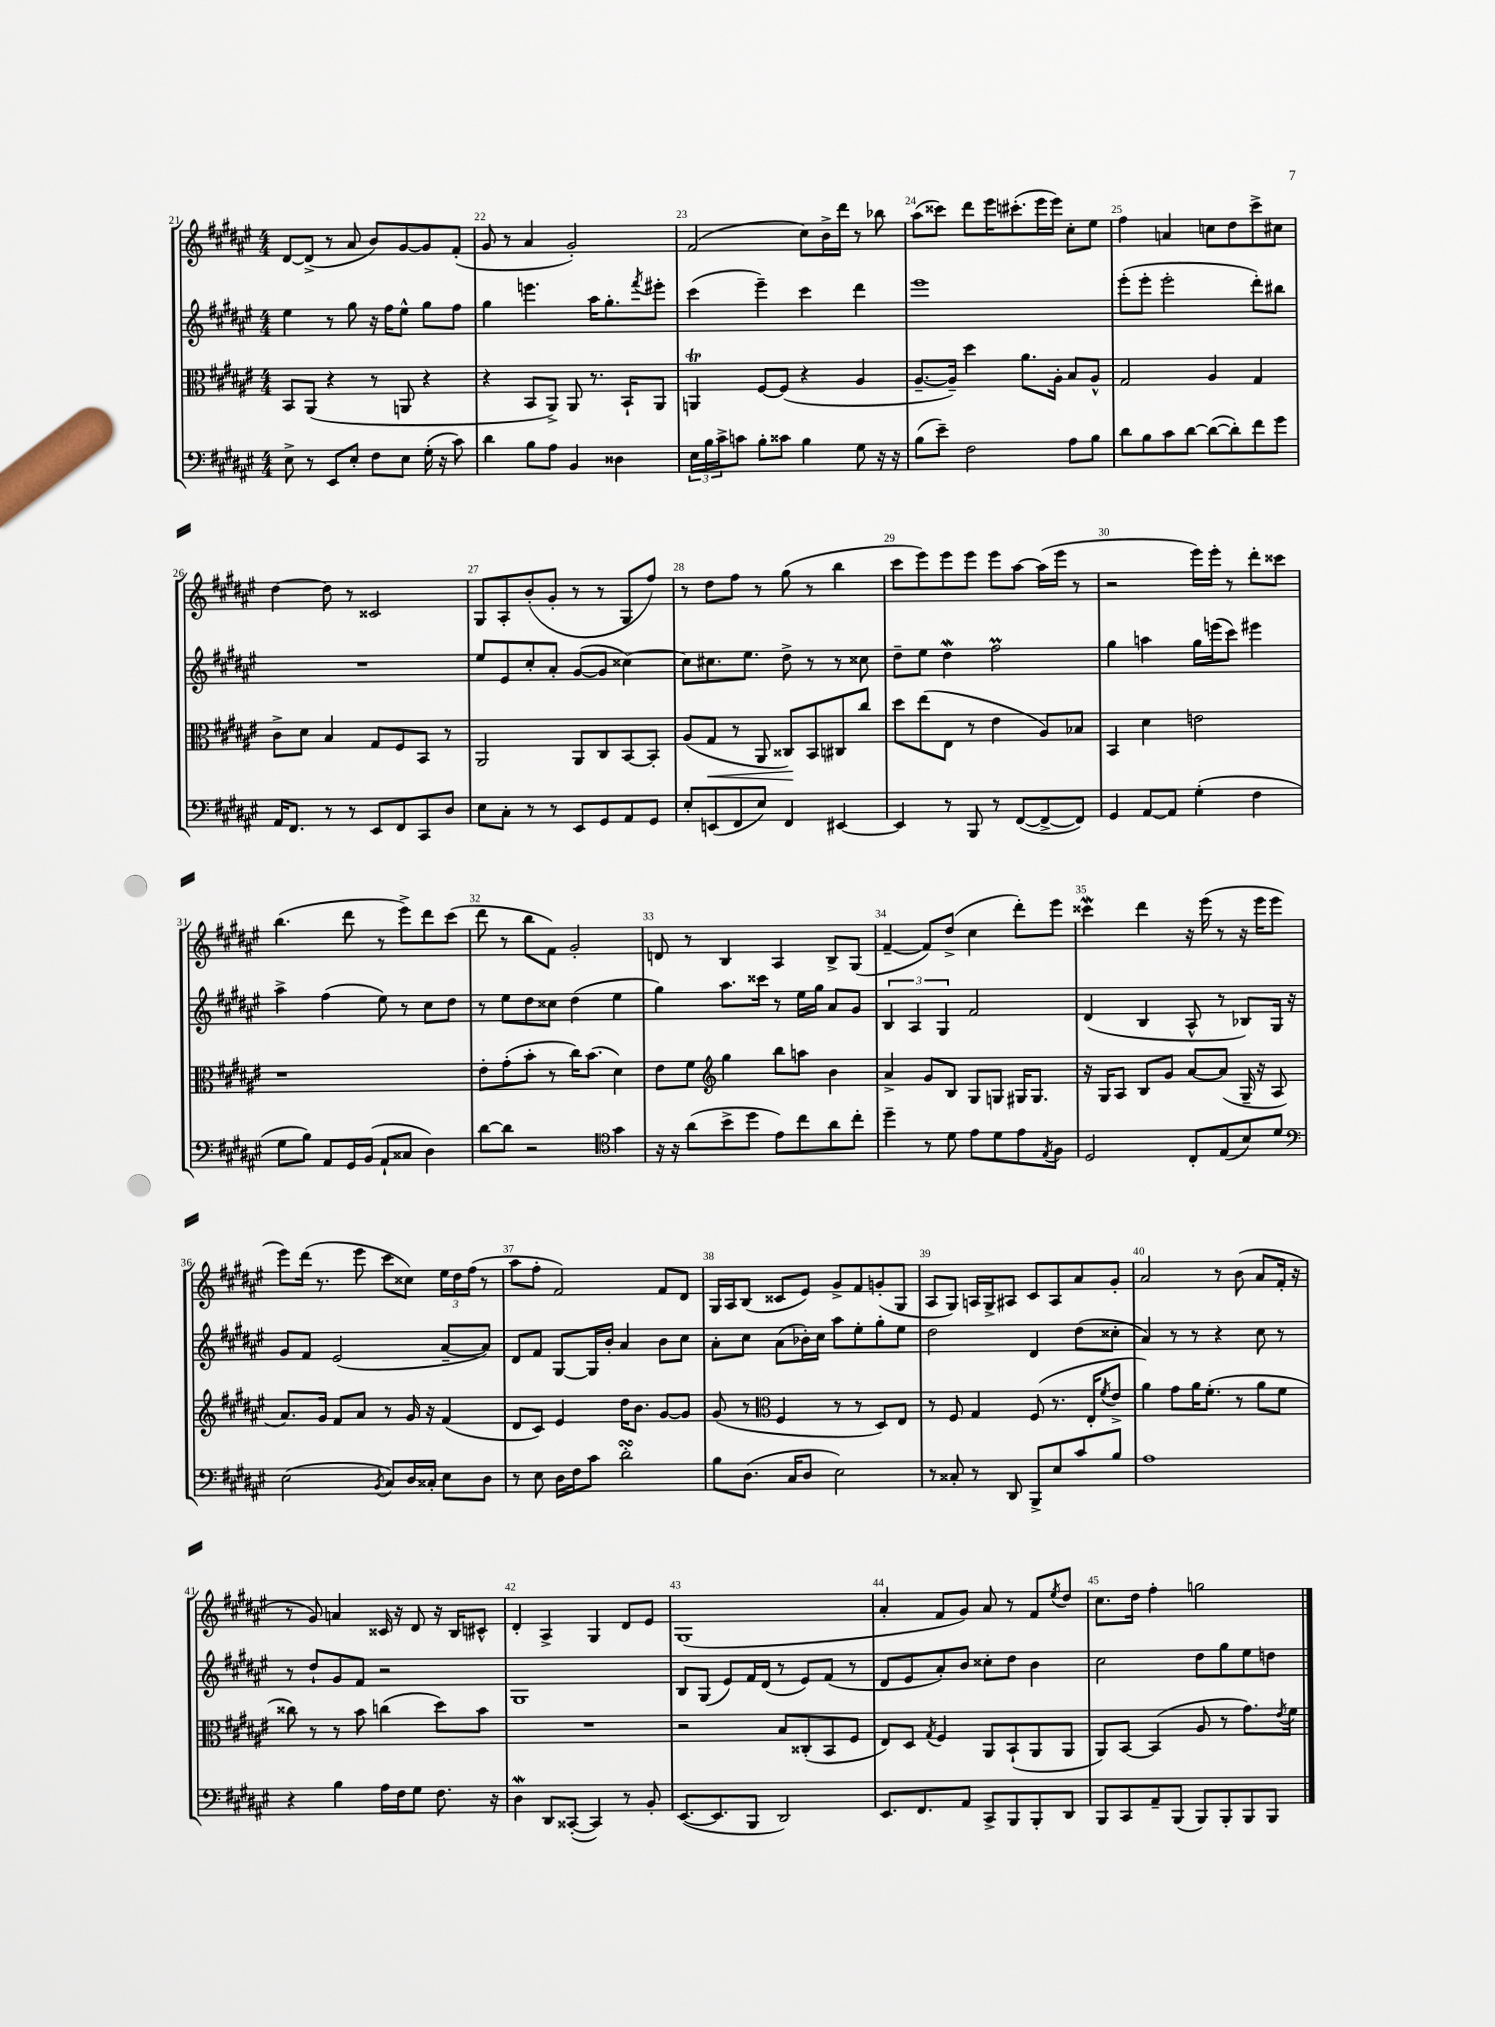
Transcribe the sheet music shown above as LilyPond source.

<<
\new StaffGroup <<
\new Staff = "s0" {
    \clef treble \key fis \major \numericTimeSignature \time 4/4
    dis'8~ dis'8->( r8 ais'8 b'8) gis'8~ gis'8 fis'8-.( |
    gis'8 r8 ais'4 gis'2-.) |
    fis'2( cis''8) b'16-> dis'''16 r8 bes''8 |
    ais''8( cisis'''8) dis'''8 eis'''16 cis'''8.-.( eis'''16 eis'''16) cis''8-. eis''8 |
    fis''4 a'4 c''8 dis''8 cis'''8-> cis''8 |
    dis''4~ dis''8 r8 cisis'2 |
    gis8 ais8-. b'8-.( gis'8-. r8 r8 gis8 fis''8) |
    r8 dis''8 fis''8 r8 gis''8( r8 b''4 |
    cis'''8 eis'''8) eis'''8 eis'''8 eis'''8 ais''8~ ais''16( eis'''16 r8 |
    r2 eis'''16) eis'''16-. r8 dis'''8-. cisis'''8 |
    b''4.( dis'''8 r8 eis'''8->) dis'''8 cis'''8( |
    dis'''8 r8 b''8 fis'8) gis'2-. |
    d'8 r8 b4 ais4 b8-> gis8( |
    fis'4~-- fis'8) dis''8->( cis''4 dis'''8-.) eis'''8 |
    cisis'''4\mordent dis'''4 r16 eis'''16( r8 r16 eis'''16 eis'''8 |
    eis'''8) dis'''16( r8. eis'''8 cis'''8 cisis''8) \tuplet 3/2 { eis''16 dis''16 fis''16( } r8 |
    ais''8 fis''8-. fis'2) fis'8 dis'8 |
    gis16 ais16 b8( cisis'8 eis'8) gis'8-> fis'8 g'8-.( gis8 |
    ais8 gis8) a16 gis16-> ais8 cis'8 ais8 ais'8 gis'8-. |
    ais'2 r8 b'8( ais'8 fis'16-. r16 |
    r8 gis'8) a'4 cisis'16 r16 dis'8 r16 b16 cis'8-^ |
    dis'4-. ais4-> gis4 dis'8 eis'8 |
    gis1( |
    ais'4-. fis'8 gis'8) ais'8 r8 fis'8 \acciaccatura { eis''8 } dis''8 |
    cis''8. dis''16 fis''4-. g''2 \bar "|." |
}
\new Staff = "s1" {
    \clef treble \key fis \major \numericTimeSignature \time 4/4
    eis''4 r8 gis''8 r16 fis''16 eis''8-^ gis''8 fis''8 |
    gis''4 e'''4. ais''16 gis''8.-. \acciaccatura { fis'''8 } eis'''8-. |
    cis'''4( eis'''4--) cis'''4 dis'''4 |
    eis'''1 |
    eis'''8-.( eis'''8-. eis'''2-. dis'''8-.) bis''8 |
    R1 |
    eis''8 eis'8 cis''8-. ais'8-. gis'8~( gis'8 cisis''4~) |
    cisis''8 cis''8. eis''8. dis''8-> r8 r8 cisis''8 |
    dis''8-- eis''8 dis''4\mordent fis''2\prall |
    gis''4 a''4 gis''16 e'''16( cis'''8) eis'''4 |
    ais''4-> fis''4( eis''8) r8 cis''8 dis''8 |
    r8 eis''8 dis''8 cisis''8 dis''4( eis''4 |
    gis''4) ais''8. cisis'''16 r8 eis''16 gis''16 ais'8 gis'8 |
    \tuplet 3/2 { b4 ais4 gis4 } fis'2 |
    dis'4( b4 ais8-^ r8 bes8) gis16 r16 |
    gis'8 fis'8 eis'2( ais'8~-- ais'8) |
    dis'8 fis'8 gis8~ gis16 b'16-. ais'4 b'8 cis''8 |
    ais'8-. cis''8 ais'8( bes'16-.) cis''16 ais''8 eis''8-. gis''8-. eis''8 |
    dis''2 dis'4 dis''8( cisis''8-. |
    ais'4) r8 r8 r4 cis''8 r8 |
    r8 dis''8-! gis'8 fis'8 r2 |
    gis1 |
    b8 gis8( eis'8) fis'16 dis'16( r8 eis'8) fis'8( r8 |
    dis'8 eis'8 ais'8-.) b'8 cisis''8-. dis''8 b'4 |
    cis''2 dis''8 gis''8 eis''8 d''8 \bar "|." |
}
\new Staff = "s2" {
    \clef alto \key fis \major \numericTimeSignature \time 4/4
    b,8 ais,8( r4 r8 a,8 r4 |
    r4 b,8 ais,8->) ais,8 r8. b,16-! ais,8 |
    a,4\trill fis8~ fis8( r4 ais4 |
    ais8.~-- ais16--) dis''4 ais'8. ais16-. b8 ais8-^ |
    gis2 ais4 gis4 |
    cis'8-> dis'8 b4 gis8 fis8 b,8 r8 |
    ais,2 ais,8 cis8 b,8~ b,8-. |
    ais8( gis8\< r8 ais,8 cisis8\!) b,8 cis8 cis''8 |
    dis''8 eis''8( eis8 r8 eis'4 ais8) bes8 |
    b,4 dis'4 e'2 |
    r1 |
    eis'8-. gis'8-.( b'8-. r8 cis''16) b'8.( dis'4) |
    eis'8 fis'8 \clef treble gis''4 b''8 a''8 b'4 |
    ais'4-> gis'8 b8 gis8 g8 gis16 gis8. |
    r16 gis16 ais8 b8 gis'8 ais'8~ ais'8( gis16-- r16 ais8 |
    ais'8.) gis'16 fis'8 ais'8 r8 gis'16 r16 fis'4( |
    dis'8 cis'8) eis'4 dis''16 b'8. gis'8~ gis'8 |
    gis'8( r8 \clef alto fis4 r8 r8 dis8) eis8 |
    r8 fis8 gis4 fis8( r8. eis16-. \acciaccatura { fis'8 } eis'8-> |
    ais'4) gis'8 ais'16 fis'8.-.( r8 ais'8 fis'8 |
    cisis''8) r8 r8 b'8 c''4( dis''8) b'8 |
    R1 |
    r2 b8 cisis8-.( b,8 fis8 |
    eis8) dis8 \acciaccatura { gis8 } fis4 ais,8 b,8-!( ais,8 ais,8 |
    ais,8) b,8~ b,4( ais8 r8 gis'8.) \acciaccatura { eis'8 } fis'16 \bar "|." |
}
\new Staff = "s3" {
    \clef bass \key fis \major \numericTimeSignature \time 4/4
    eis8-> r8 eis,8 eis8-. fis8 eis8 gis16-.( r16 cis'8) |
    dis'4 b8 ais8 b,4 disis4 |
    \tuplet 3/2 { eis16 b16 cis'16-> } c'8 b8-. cisis'8 b4 gis8 r16 r16 |
    b8( eis'8--) fis2 ais8 b8 |
    dis'8 b8 cis'8 dis'8~ dis'8~( dis'8-.) fis'8 gis'8 |
    ais,16 fis,8. r8 r8 eis,8 fis,8 cis,8 dis8 |
    eis8 cis8-. r8 r8 eis,8 gis,8 ais,8 gis,8 |
    eis8-. e,8( fis,8 eis8) fis,4 eis,4~ |
    eis,4 r8 b,,8 r8 fis,8~( fis,8~-> fis,8) |
    gis,4 ais,8~ ais,8 gis4-.( fis4 |
    gis8 b8) ais,8 gis,16 b,16( ais,8-! cisis8 dis4) |
    dis'8~ dis'8 r2 \clef tenor gis'4 |
    r16 r16 ais'8( b'8-> dis''8 eis'8) cis''8 ais'8 cis''8-. |
    dis''4-- r8 dis'8 eis'8 dis'8 eis'8 \acciaccatura { eis8 } fis8 |
    dis2 cis8-. eis8( b8) dis'8 |
    \clef bass eis2( \acciaccatura { b,8 } cis8) dis16 cisis16-. eis8 dis8 |
    r8 eis8 dis16 fis16 cis'8 dis'2-.\turn |
    b8 dis8.( cis16 dis8 eis2) |
    r8 cisis8-. r8 dis,8 b,,8-> eis8 cis'8 b8 |
    ais1 |
    r4 b4 ais16 fis16 gis8 fis8. r16 |
    dis4\mordent dis,8 cisis,8~-.( cisis,4) r8 b,8-. |
    eis,8.~( eis,8. b,,8 dis,2) |
    eis,8. fis,8. ais,8 cis,8-> b,,8 b,,8-. dis,8 |
    b,,8 cis,8 ais,8-- b,,8( b,,8) b,,8-. b,,8 b,,8 \bar "|." |
}
>>
>>
\layout { \context { \Score currentBarNumber = #21 \override BarNumber.break-visibility = ##(#f #t #t) barNumberVisibility = #all-bar-numbers-visible } }
